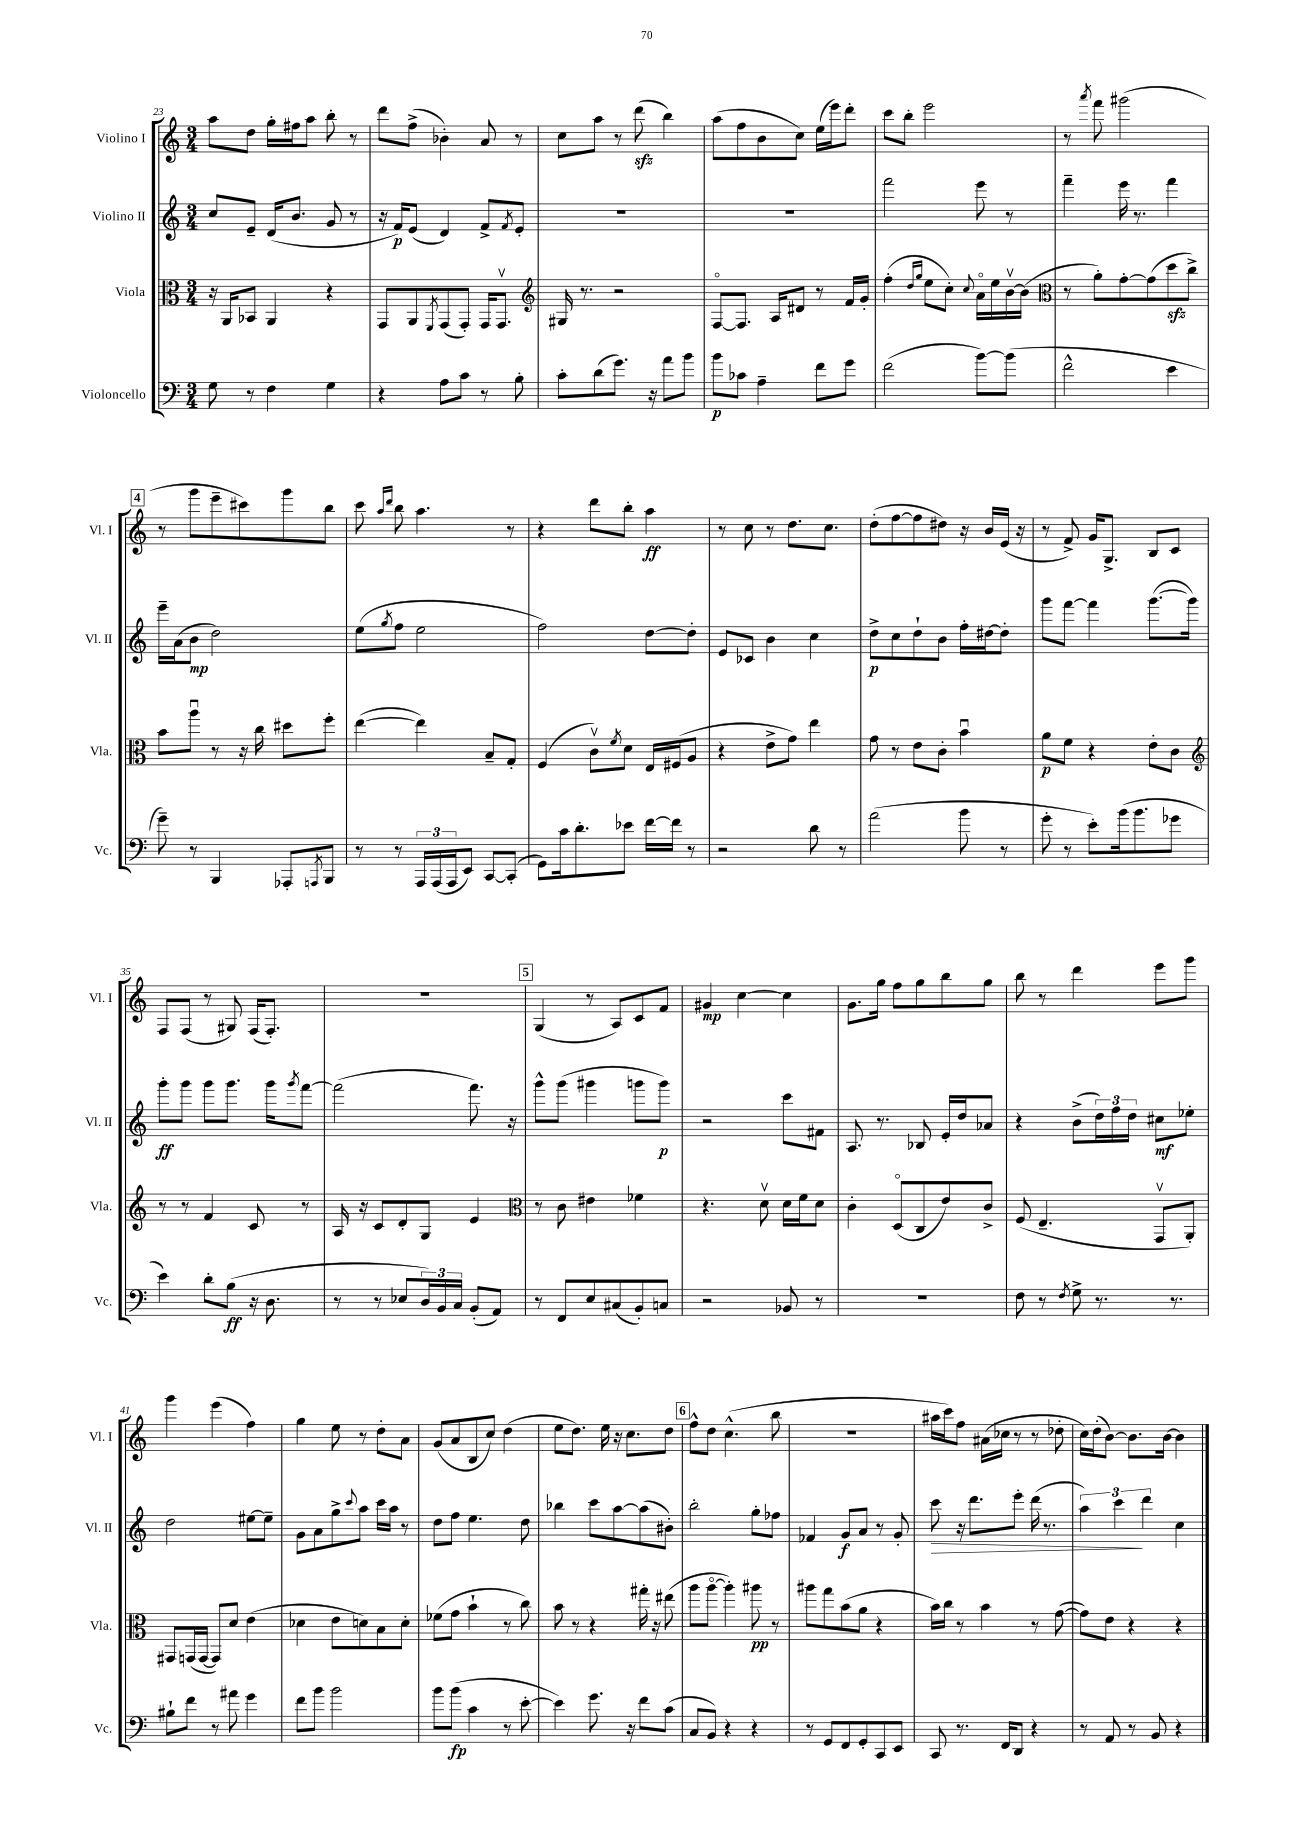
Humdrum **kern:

**kern	**kern	**kern	**kern
*staff4	*staff3	*staff2	*staff1
*clefF4	*clefC3	*clefG2	*clefG2
*k[]	*k[]	*k[]	*k[]
*M3/4	*M3/4	*M3/4	*M3/4
8G	16r	8cc	8aa
.	16AA	.	.
8r	8BB-	8e~	8dd
4F	4AA	(16d	16gg'
.	.	8.b	16ff#
.	.	.	8aa
4G	4r	8g	8bb'
.	.	8r	8r
=	=	=	=
4r	8GG	16r	8ddd
.	.	16f)	.
.	8AA	(8e	(8ff^
.	8qFF	.	.
8A	(8GG	4d)	4b-')
8c	8GG')	.	.
8r	16GG	8f^	8a
.	8.GGv	.	.
.	.	8qf	.
8B'	.	8e'	8r
=	=	=	=
*	*clefG2	*	*
8c'	16G#	2.r	8cc
.	8.r	.	.
(8d	.	.	8aa
8.g)	2r	.	8r
.	.	.	(8ddd
16r	.	.	.
8a	.	.	4bb)
8b	.	.	.
=	=	=	=
8b	[8Fo	2.r	(8aa
8c-	8.F]	.	8ff
4A~	.	.	8b
.	16A	.	.
.	8d#	.	8cc)
8f	8r	.	(16ee
.	.	.	16eee)
8g	16f	.	8ddd'
.	16g'	.	.
=	=	=	=
(2f	(4ff'	2fff	8ccc
.	.	.	8bb'
.	16qqdd	.	.
.	16qqgg	.	.
.	8ee	.	2eee
.	8cc')	.	.
.	8qqcc	.	.
[8b)	16ao	8eee	.
.	16ee	.	.
(8b]	[16bv	8r	.
.	(16b]	.	.
=	=	=	=
*	*clefC3	*	*
2f^^	8r	4fff~	8r
.	.	.	8qaaa
.	8a')	.	8fff
.	[8g'	16eee	(2ggg#
.	.	8.r	.
.	(8g]	.	.
4e	8dd	4fff	.
.	8cc^)	.	.
=	=	=	=
8g~)	8b	16eee~	8r
.	.	(16a	.
8r	8aau	8b	8ggg
4BBB	8r	2dd)	8eee~
.	16r	.	8ccc#)
.	16cc	.	.
8AAA-'	8dd#	.	8ggg
8qAAA	.	.	.
8BBB	8ff'	.	8bb
=	=	=	=
8r	([4ee	(8ee	8ccc
.	.	.	16qqaa
.	.	8qgg	16qqddd
8r	.	8ff	8bb
24AAA	4ee])	2ee	4.aa
(24AAA	.	.	.
24AAA	.	.	.
8EE)	.	.	.
[8CC	8B~	.	.
(8CC']	8G'	.	8r
=	=	=	=
8GG)	(4F	2ff)	4r
16c	.	.	.
8.d'	.	.	.
.	8cv)	.	8ddd
.	8qf	.	.
8e-	8d	.	8bb'
[16f	16E	[8dd	4aa
16f]	(16F#	.	.
8r	8A	8dd']	.
=	=	=	=
2r	4r	8e	8r
.	.	8c-	8cc
.	8e^	4b	8r
.	8g)	.	8.dd
8d	4ee	4cc	.
.	.	.	8.cc
8r	.	.	.
=	=	=	=
(2a	8g	8dd^	(8dd'
.	8r	8cc	[8ff
.	8e	8dd`	8ff]
.	8c'	8b	8dd#)
8b	4bu	16ff'	16r
.	.	[16dd#	16b
8r	.	8dd#']	(16e
.	.	.	16r
=	=	=	=
8g'	8a	8ggg	8r
8r	8f	[8fff	8f^)
8e')	4r	4fff]	16g
.	.	.	8.G^
(16b	.	.	.
8.b	.	.	.
.	8e'	([8.ggg	8B
8g-	8c	.	8c
.	.	16ggg])	.
=	=	=	=
*	*clefG2	*	*
4e)	8r	8ggg'	8F
.	8r	8ggg	(8F
8d'	4f	8ggg	8r
(8B	.	8.ggg	8G#)
16r	8c	.	(16F
8.D	.	16ggg	8.F')
.	.	8qggg	.
.	8r	[8fff	.
=	=	=	=
8r	16A	(2fff]	2.r
.	16r	.	.
8r	8c	.	.
8E-	8d'	.	.
24D)	8G	.	.
24BB	.	.	.
24C	.	.	.
(8BB'	4e	8.fff)	.
8AA)	.	.	.
.	.	16r	.
=	=	=	=
*	*clefC3	*	*
8r	8r	8ggg^^	(4G
8FF	8c	(8ggg	.
8E	4e#	4ggg#	8r
(8C#	.	.	8A)
8BB')	4f-	8ggg	8c
8C	.	8ggg)	8f
=	=	=	=
2r	4.r	2r	4g#
.	.	.	[4cc
.	8dv	.	.
8BB-	16d	8ccc	4cc]
.	16f	.	.
8r	8d	8f#	.
=	=	=	=
2.r	4c'	8.A	8.g
.	.	8.r	16gg
.	(8Do	.	8ff
.	8C	8B-	8gg
.	8e)	16e'	8bb
.	.	16dd	.
.	8c^	8a-	8gg
=	=	=	=
8F	(8F	4r	8bb
8r	4.E~	.	8r
8qF	.	.	.
8G^	.	(8b^	4ddd
8.r	.	24dd)	.
.	.	24ff	.
.	.	24dd	.
.	8GGv	8cc#	8eee
8.r	.	.	.
.	8AA')	8ee-'	8ggg
=	=	=	=
8B#`	8GG#	2dd	4ggg
8f	(16GG	.	.
.	[16GG	.	.
8r	8GG])	.	(4eee
8a#	8d	.	.
4g	(4e	[8ee#	4ff)
.	.	8ee#~]	.
=	=	=	=
8f	4d-	8g	4gg
8b	.	8a	.
2b	8e	8gg^	8ee
.	.	8qqccc	.
.	8d)	8aa	8r
.	8B	16ccc	8dd'
.	.	16aa	.
.	8d'	8r	8a
=	=	=	=
8b	(8f-	8dd	(8g
(8b	8g	8ff	8a
4c	4b`	4.ee	8B
.	.	.	8cc)
8r	8r	.	(4dd
[8e'	8cc)	8dd	.
=	=	=	=
4e])	8b	4bb-	8ee
.	8r	.	8.dd)
8.g	4r	8ccc	.
.	.	.	16ee
.	.	[8aa	16r
16r	.	.	8.cc
8f	16gg#'	(8aa]	.
.	16r	.	.
(8c	(8ee#	8b#')	8dd
=	=	=	=
8C	8aa	2bb'	8ff^^
8BB)	[8aao	.	8dd
4r	4aa'])	.	(4.cc^^
4r	8aa#	8gg'	.
.	8r	8ff-	8bb
=	=	=	=
8r	8aa#	4f-	2.r
8GG	8gg	.	.
8FF	(8b	8g	.
8GG'	8a	8a	.
8CC	4r	8r	.
8EE	.	8g'	.
=	=	=	=
8CC	16b)	8ccc	16aa#
.	16cc	.	16ccc)
8.r	8r	16r	8ff
.	.	8.ddd	.
.	4b	.	(16a#
16FF	.	.	16cc-
8DD	.	8eee'	8r
4r	8r	(16ddd	8r
.	.	8.r	.
.	([8g	.	8dd-'
=	=	=	=
8r	8g])	6aa)	16cc)
.	.	.	(16dd'
8AA	8e	.	[8b)
.	.	6ccc	.
8r	4r	.	8.b]
.	.	6ddd	.
8BB	.	.	.
.	.	.	[16b
4r	4r	4cc	4b]
==	==	==	==
*-	*-	*-	*-
